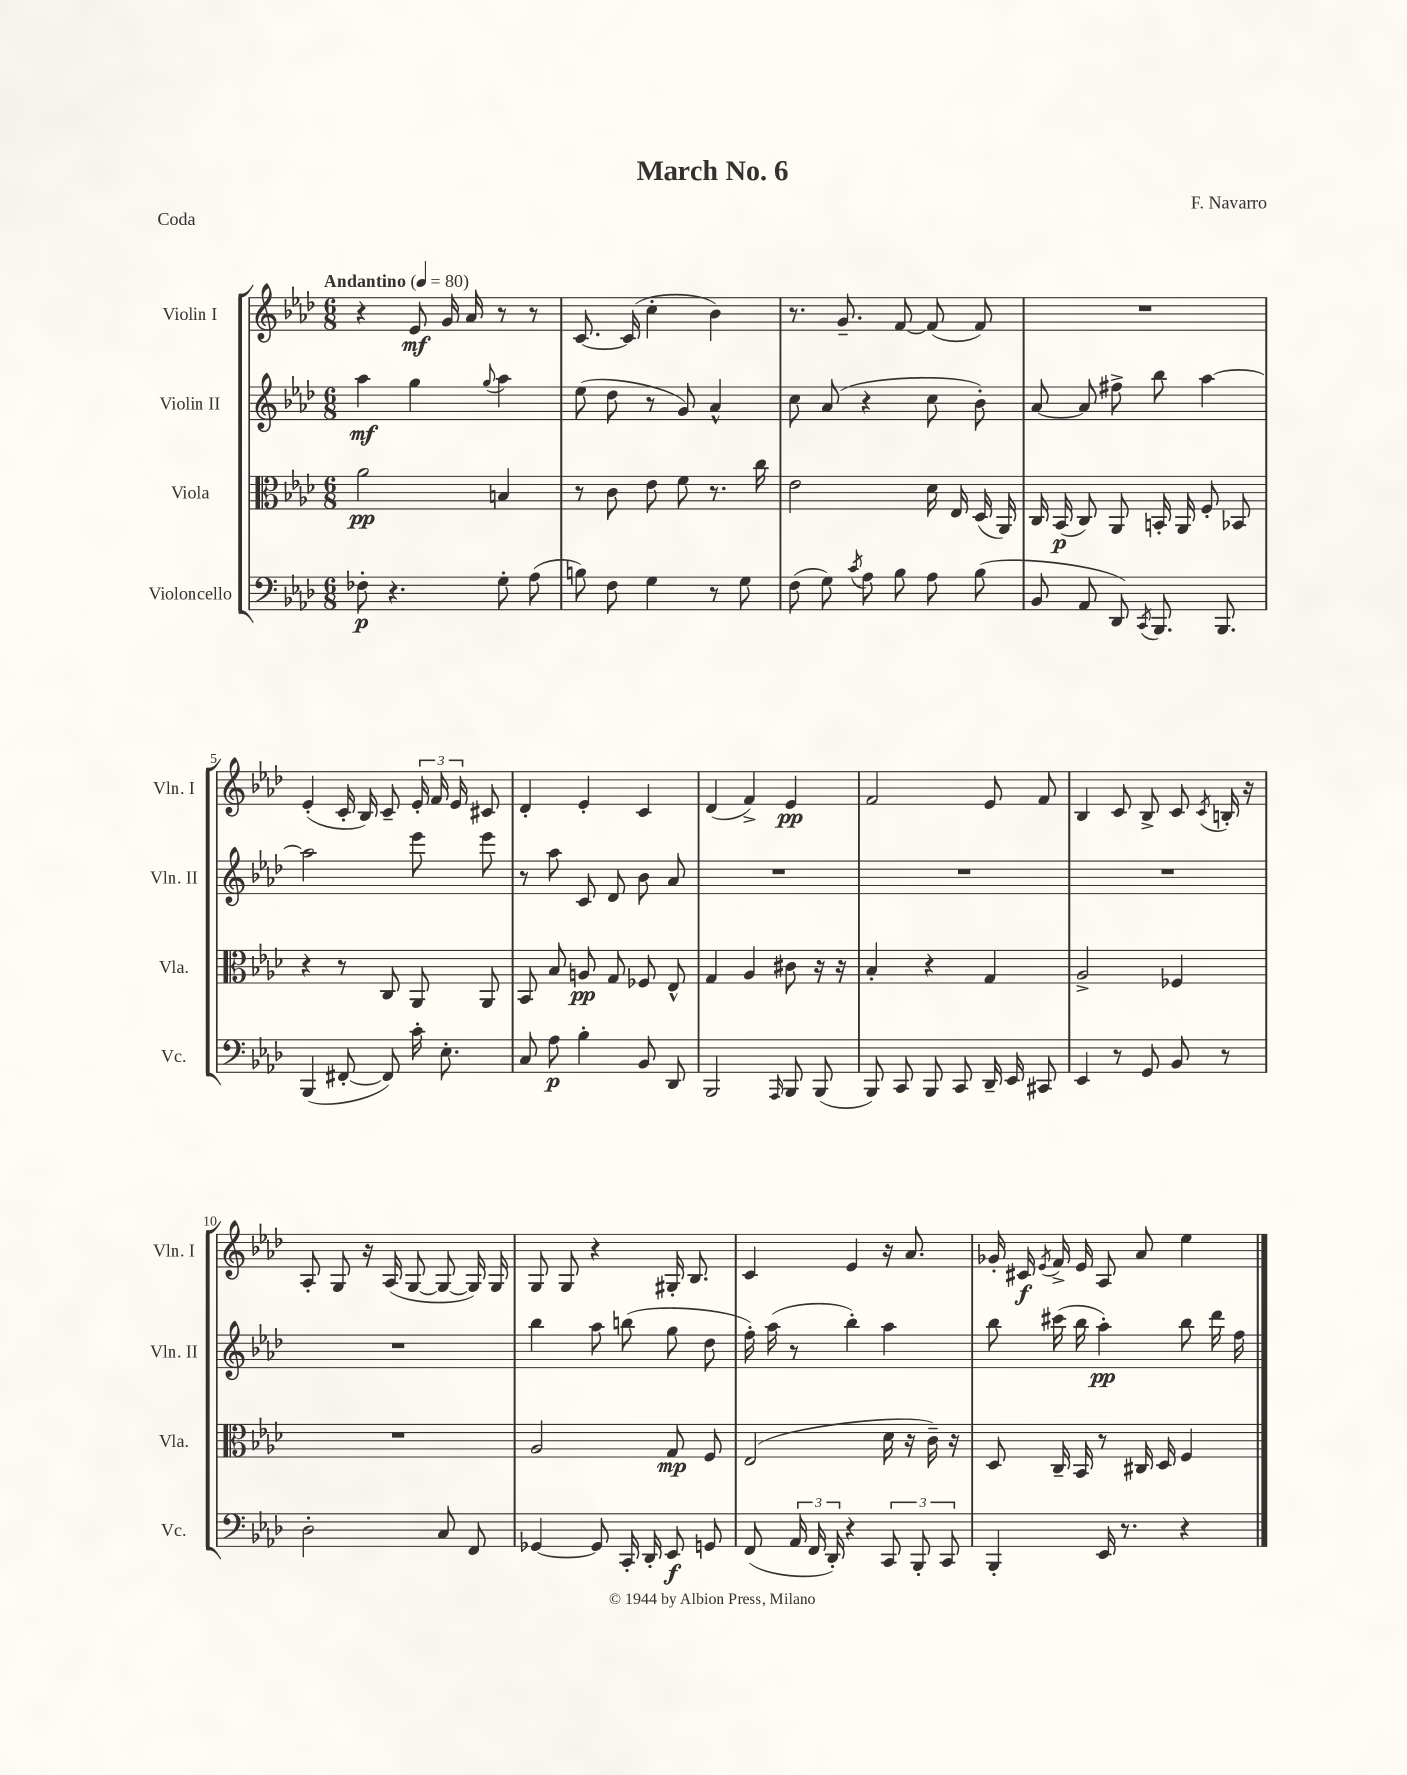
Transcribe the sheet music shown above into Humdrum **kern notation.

**kern	**dynam	**kern	**dynam	**kern	**dynam	**kern	**dynam
*part4	*part4	*part3	*part3	*part2	*part2	*part1	*part1
*staff4	*staff4	*staff3	*staff3	*staff2	*staff2	*staff1	*staff1
*I"Violoncello	*	*I"Viola	*	*I"Violin II	*	*I"Violin I	*
*I'Vc.	*	*I'Vla.	*	*I'Vln. II	*	*I'Vln. I	*
*clefF4	*	*clefC3	*	*clefG2	*	*clefG2	*
*k[b-e-a-d-]	*	*k[b-e-a-d-]	*	*k[b-e-a-d-]	*	*k[b-e-a-d-]	*
*M6/8	*	*M6/8	*	*M6/8	*	*M6/8	*
*MM80	*	*MM80	*	*MM80	*	*MM80	*
=1	=1	=1	=1	=1	=1	=1	=1
!	!	!	!	!	!	!LO:TX:a:B:t=Andantino	!
8F-X'\	p	2a-\	pp	4aa-\	mf	4r	.
4.r	.	.	.	.	.	.	.
.	.	.	.	4gg\	.	8e-/	mf
.	.	.	.	.	.	16g/	.
.	.	.	.	.	.	16a-/	.
.	.	.	.	8qqgg/	.	.	.
8G'\	.	4Bn/	.	4aa-\	.	8r	.
(8A-\	.	.	.	.	.	8r	.
=2	=2	=2	=2	=2	=2	=2	=2
8Bn\)	.	8r	.	(8ee-\	.	[8.c/	.
8F\	.	8c\	.	8dd-\	.	.	.
.	.	.	.	.	.	(16c/]	.
4G\	.	8e-\	.	8r	.	4cc'\	.
.	.	8f\	.	8g/)	.	.	.
8r	.	8.r	.	4a-^^/	.	4b-\)	.
8G\	.	.	.	.	.	.	.
.	.	16cc\	.	.	.	.	.
=3	=3	=3	=3	=3	=3	=3	=3
(8F\	.	2e-\	.	8cc\	.	8.r	.
8G\)	.	.	.	(8a-/	.	.	.
.	.	.	.	.	.	8.g~/	.
8qc/	.	.	.	.	.	.	.
8A-\	.	.	.	4r	.	.	.
8B-\	.	.	.	.	.	[8f/	.
8A-\	.	16d-\	.	8cc\	.	(8f/]	.
.	.	16E-/	.	.	.	.	.
(8B-\	.	(16D-/	.	8b-'\)	.	8f/)	.
.	.	16AA-/)	.	.	.	.	.
=4	=4	=4	=4	=4	=4	=4	=4
8BB-/	.	16C/	.	[8a-/	.	2.r	.
.	.	(16BB-/	p	.	.	.	.
8AA-/	.	8C/)	.	8a-/]	.	.	.
8DD-/)	.	8AA-/	.	8ff#X^\	.	.	.
8qCC/	.	.	.	.	.	.	.
8.BBB-/	.	16BBn'/	.	8bb-\	.	.	.
.	.	16AA-/	.	.	.	.	.
.	.	8F'/	.	[4aa-\	.	.	.
8.BBB-/	.	.	.	.	.	.	.
.	.	8BB-X/	.	.	.	.	.
!!LO:LB:g=z
=5	=5	=5	=5	=5	=5	=5	=5
(4BBB-/	.	4r	.	2aa-\]	.	(4e-'/	.
[8FF#X'/	.	8r	.	.	.	16c'/	.
.	.	.	.	.	.	16B-/)	.
8FF#/])	.	8C/	.	.	.	8c~/	.
16c'\	.	8AA-/	.	8eee-\	.	24e-'/	.
.	.	.	.	.	.	24f/	.
8.E-'\	.	.	.	.	.	.	.
.	.	.	.	.	.	24e-/	.
.	.	8AA-/	.	8eee-\	.	8c#X/	.
=6	=6	=6	=6	=6	=6	=6	=6
8C/	.	8BB-/	.	8r	.	4d-'/	.
8A-\	p	8B-/	.	8aa-\	.	.	.
4B-'\	.	8An/	pp	8c/	.	4e-'/	.
.	.	8G/	.	8d-/	.	.	.
8BB-/	.	8F-X/	.	8b-\	.	4c/	.
8DD-/	.	8E-^^/	.	8a-/	.	.	.
=7	=7	=7	=7	=7	=7	=7	=7
2BBB-/	.	4G/	.	2.r	.	(4d-/	.
.	.	4A-/	.	.	.	4f^/)	.
16qqAAA-/	.	.	.	.	.	.	.
8BBB-/	.	8c#X\	.	.	.	4e-/	pp
(8BBB-/	.	16r	.	.	.	.	.
.	.	16r	.	.	.	.	.
=8	=8	=8	=8	=8	=8	=8	=8
8BBB-/)	.	4B-'/	.	2.r	.	2f/	.
8CC/	.	.	.	.	.	.	.
8BBB-/	.	4r	.	.	.	.	.
8CC/	.	.	.	.	.	.	.
16DD-~/	.	4G/	.	.	.	8e-/	.
16EE-/	.	.	.	.	.	.	.
8CC#X/	.	.	.	.	.	8f/	.
=9	=9	=9	=9	=9	=9	=9	=9
4EE-/	.	2A-^/	.	2.r	.	4B-/	.
8r	.	.	.	.	.	8c/	.
8GG/	.	.	.	.	.	8B-^/	.
8BB-/	.	4F-X/	.	.	.	8c/	.
.	.	.	.	.	.	8qc/	.
8r	.	.	.	.	.	16Bn'/	.
.	.	.	.	.	.	16r	.
!!LO:LB:g=z
=10	=10	=10	=10	=10	=10	=10	=10
2D-'\	.	2.r	.	2.r	.	8A-'/	.
.	.	.	.	.	.	8G/	.
.	.	.	.	.	.	16r	.
.	.	.	.	.	.	(16A-/	.
.	.	.	.	.	.	[8G/	.
8C/	.	.	.	.	.	8G/_	.
8FF/	.	.	.	.	.	16G/])	.
.	.	.	.	.	.	16G/	.
=11	=11	=11	=11	=11	=11	=11	=11
[4GG-X/	.	2A-/	.	4bb-\	.	8G/	.
.	.	.	.	.	.	8G/	.
8GG-/]	.	.	.	8aa-\	.	4r	.
16CC'/	.	.	.	(8bbn\	.	.	.
16DD-'/	.	.	.	.	.	.	.
8EE-/	f	8G/	mp	8gg\	.	16G#X'/	.
.	.	.	.	.	.	8.B-/	.
8GGn/	.	8F/	.	8dd-\	.	.	.
=12	=12	=12	=12	=12	=12	=12	=12
(8FF/	.	(2E-/	.	16ff'\)	.	4c/	.
.	.	.	.	(16aa-\	.	.	.
24AA-/	.	.	.	8r	.	.	.
24FF/	.	.	.	.	.	.	.
24DD-'/)	.	.	.	.	.	.	.
4r	.	.	.	4bb-'\)	.	4e-/	.
12CC/	.	16d-\	.	4aa-\	.	16r	.
.	.	16r	.	.	.	8.a-/	.
12BBB-'/	.	.	.	.	.	.	.
.	.	16c~\)	.	.	.	.	.
12CC/	.	.	.	.	.	.	.
.	.	16r	.	.	.	.	.
=13	=13	=13	=13	=13	=13	=13	=13
4BBB-'/	.	8D-/	.	8bb-\	.	16g-X'/	.
.	.	.	.	.	.	16c#X/	f
.	.	.	.	.	.	8qe-/	.
.	.	16C~/	.	(16ccc#X\	.	16f^/	.
.	.	16BB-/	.	16bb-\	.	16e-/	.
16EE-/	.	8r	.	4aa-'\)	pp	8A-/	.
8.r	.	.	.	.	.	.	.
.	.	16C#X/	.	.	.	8a-/	.
.	.	16D-/	.	.	.	.	.
4r	.	4F/	.	8bb-\	.	4ee-\	.
.	.	.	.	16ddd-\	.	.	.
.	.	.	.	16ff\	.	.	.
==	==	==	==	==	==	==	==
*-	*-	*-	*-	*-	*-	*-	*-
